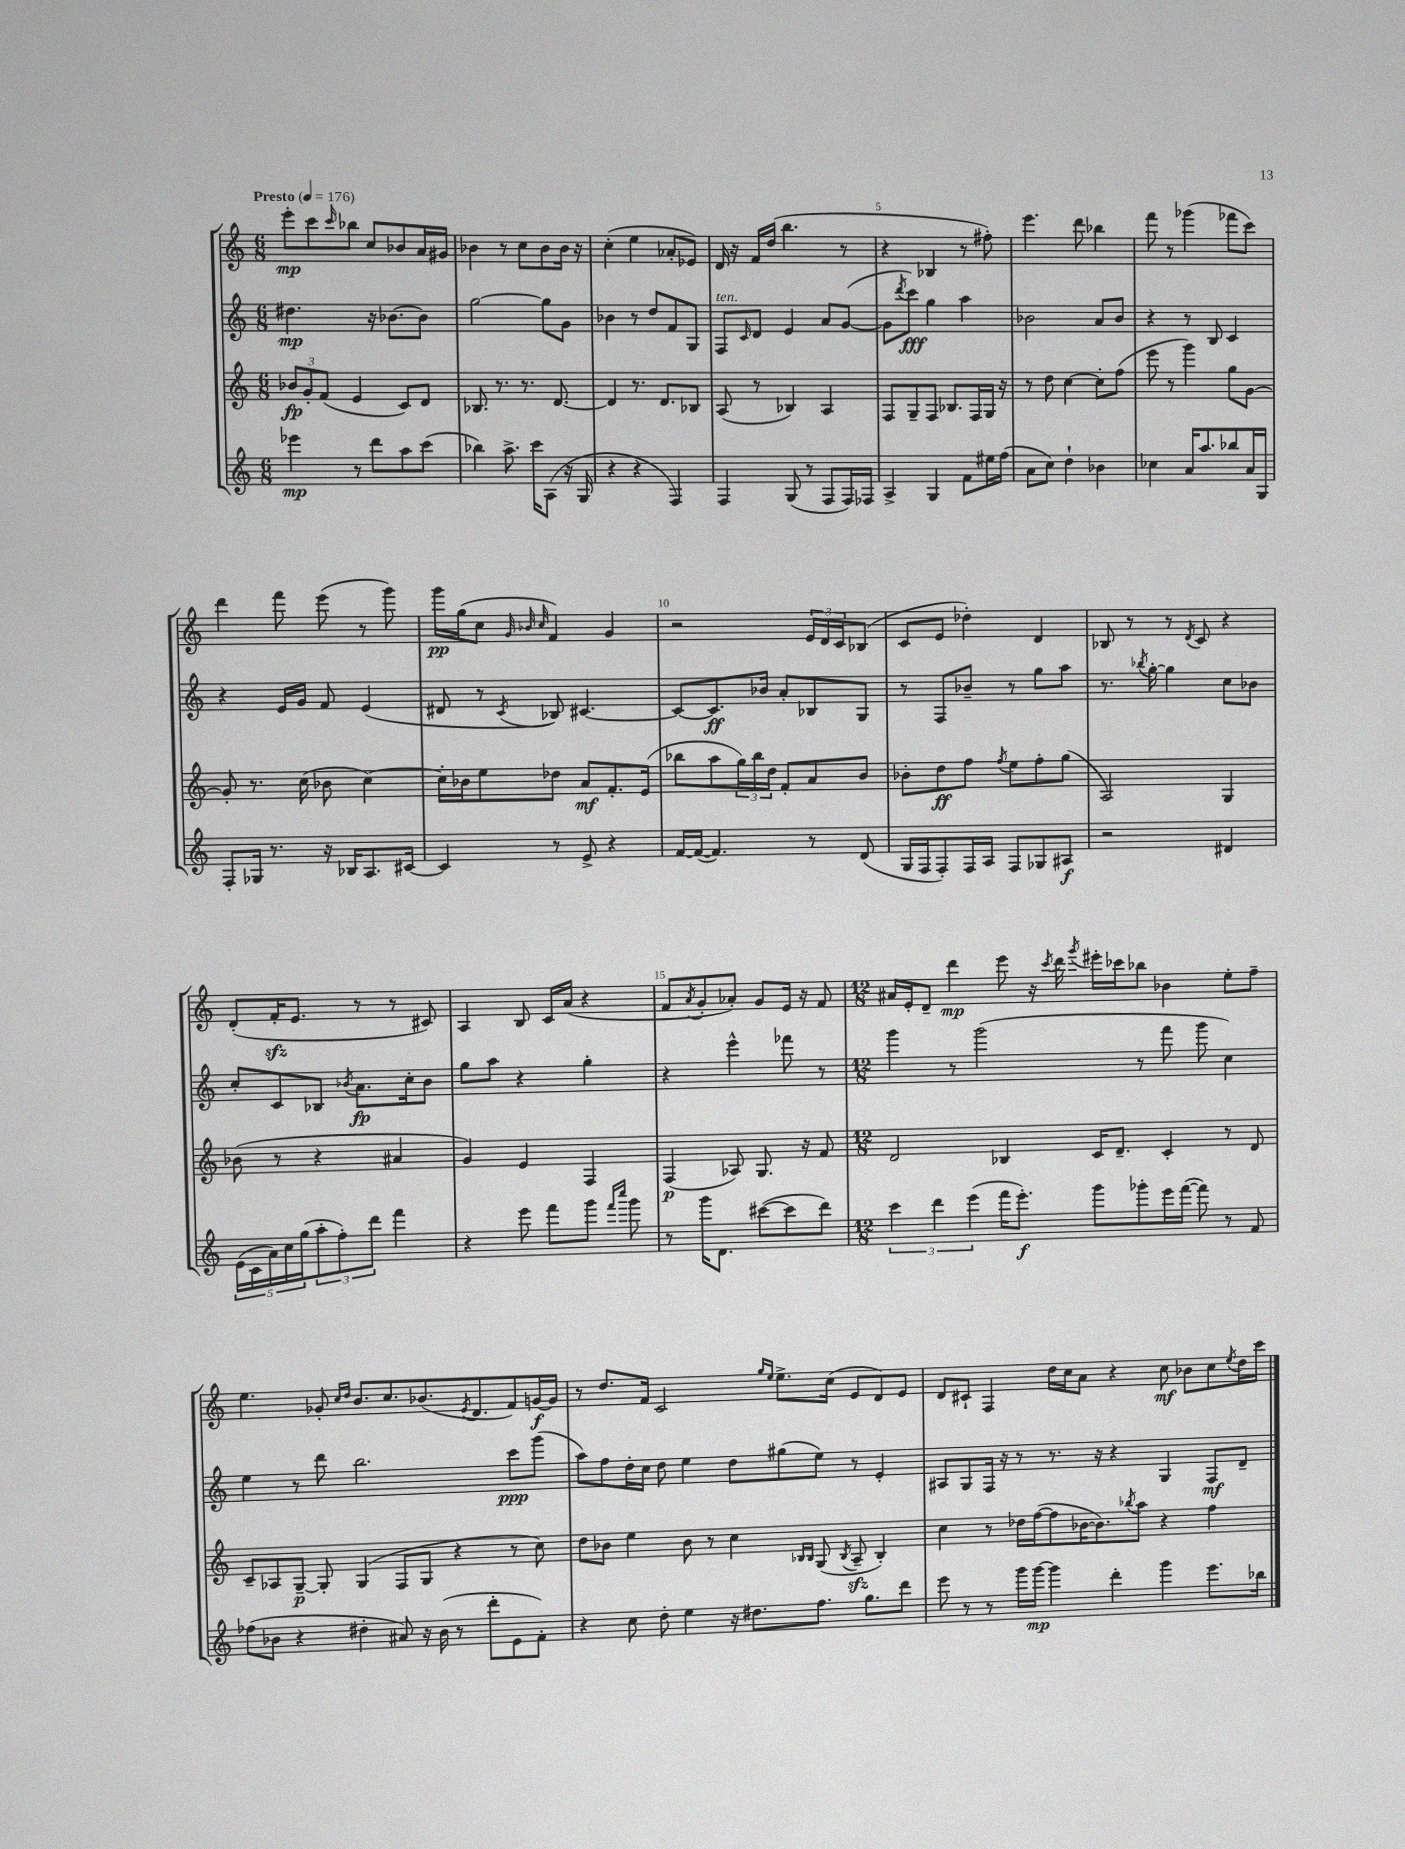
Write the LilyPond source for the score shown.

<<
\new StaffGroup <<
\new Staff = "s0" {
    \clef treble \key c \major \numericTimeSignature \time 6/8 \tempo "Presto" 4 = 176
    e'''8-.\mp c'''8 \grace { c'''16 } bes''8 c''8 bes'8 a'16 gis'16 |
    bes'4 r8 c''8 bes'8 bes'16 r16 |
    c''4-.( e''4 aes'8-. ees'8) |
    d'16 r16 f'16 d''16( b''4. r8 |
    r4 bes4 r8 fis''8-.) |
    e'''4. d'''8 bes''4 |
    f'''8 r8 ges'''4( fes'''8 c'''8) |
    d'''4 f'''8 e'''8( r8 g'''8) |
    g'''16\pp g''16( c''8 \grace { g'32 bes'32 c''32 } f'4) g'4 |
    r2 \tuplet 3/2 { e'16 d'16 c'16 } bes8( |
    c'8 e'8 des''4-.) d'4 |
    bes8 r8 r8 \acciaccatura { d'8 } c'8 r4 |
    d'8-.( f'16-.\sfz e'8. r8 r8 cis'8) |
    a4 b8 c'16 a'16( r4 |
    f'8 \acciaccatura { a'8 } g'8-. aes'8-.) g'8 e'16 r16 f'8 |
    \numericTimeSignature \time 12/8 ais'16 e'16-. d'8-- d'''4\mp e'''8 r16 \acciaccatura { c'''8 } d'''16 \acciaccatura { g'''8 } eis'''16-. ces'''16 bes''8 bes'4 e''8-. f''8-- |
    e''4. ges'8-. \grace { c''16 d''16 } b'8. c''8. bes'8.( \acciaccatura { e'8 } d'8. f'8) g'16~\f g'16 |
    r8 d''8. f'16 c'2 \grace { g''16 e''16 } e''8.-> c''16( e'8 d'8) e'8 |
    d'8 cis'8-! f4 d''16 c''16 a'8 r4 c''8\mf bes'8 c''8 \acciaccatura { e''8 } d''16 c'''16 \bar "|." |
}
\new Staff = "s1" {
    \clef treble \key c \major \numericTimeSignature \time 6/8
    dis''4.\mp r16 bes'8.~ bes'8 |
    g''2~ g''8 g'8 |
    bes'4 r8 d''8 f'8 g8 |
    f8^\markup { \italic "ten." } \grace { c'16 } d'8 e'4 a'8 g'8~( |
    g'8 \acciaccatura { d'''8 } c'''8\fff) g''4 a''4 |
    bes'2 a'8 bes'8 |
    r4 r8 b8 c'4 |
    r4 e'16 g'16 f'8 e'4( |
    dis'8 r8 \acciaccatura { c'8 } bes8) cis'4.~ |
    cis'8~ cis'8.\ff bes'16 a'8-. bes8 g8 |
    r8 f8 bes'8-- r8 g''8 a''8 |
    r8. \acciaccatura { bes''8 } g''16~-. g''4 c''8 bes'8 |
    c''8-. c'8 bes8 \acciaccatura { bes'8 } a'8.\fp c''16-. bes'8 |
    g''8 a''8 r4 g''4-. |
    r4 e'''4-^ fes'''8 r8 |
    \numericTimeSignature \time 12/8 g'''4 r8 g'''2( r8 f'''8 g'''8 c''4) |
    e''4 r8 d'''8 b''2. c'''8\ppp g'''8( |
    a''8) f''8 d''16-. c''16 d''8 e''4 d''8 gis''8( e''8) r8 e'4-. |
    ais8 g8 f16 r16 r8 r8. r16 r4 g4 f8\mf d'8-- \bar "|." |
}
\new Staff = "s2" {
    \clef treble \key c \major \numericTimeSignature \time 6/8
    \tuplet 3/2 { bes'8\fp g'8-. f'8( } e'4 c'8) d'8 |
    bes8. r8. r8. d'8.~ |
    d'4 r8. d'8. bes8 |
    a8( r8 bes4) a4 |
    f8 g8-- f8 bes8. f16 g16 r16 |
    r8 d''8 c''4~ c''8-. f''8( |
    e'''8 r8 g'''4) g''8 g'8~ |
    g'8-. r8. c''16( bes'8 c''4~) |
    c''16-. bes'16 e''8 des''8 a'8\mf f'8.-. e'16( |
    bes''8 a''8 \tuplet 3/2 { g''16) bes''16 d''16 } f'8-. a'8 b'8 |
    bes'8-. d''8\ff f''8 \acciaccatura { f''8 } e''8 f''8-. g''8( |
    a2) g4 |
    bes'8( r8 r4 ais'4 |
    g'4) e'4 f4 |
    f4\p( aes8) g8. r16 f'8 |
    \numericTimeSignature \time 12/8 d'2 bes4 c'16 d'8.-- c'4-. r8 d'8 |
    c'8-- aes8 g8~--\p g8-. g4( f8 g8 r4 r8 c''8) |
    d''8 bes'8 e''4 bes'8 r8 c''4 \grace { bes16 bes16 } g8( \acciaccatura { bes8 } a8--\sfz bes4-.) |
    c''4 r8 des''16 f''16~( f''8 bes'16~ bes'8.) \acciaccatura { bes''8 } a''8 r4 f''4 \bar "|." |
}
\new Staff = "s3" {
    \clef treble \key c \major \numericTimeSignature \time 6/8
    ees'''4\mp r8 d'''8 a''8 c'''8( |
    bes''4) a''8.-> c'''16 a8( r16 g16 |
    r4 r4 f4) |
    f4 g8( r8 f8 f16) fes16 |
    a4-> g4 f'8 eis''16 f''16( |
    a'8 c''8) d''4-! bes'4 |
    ces''4 a'16 a''8. bes''8 a'16 g16 |
    f8-. ges16 r8. r16 bes16 a8. cis'16~ |
    cis'4 r8 e'8-> r4 |
    f'16~ f'16~( f'4.) r8 d'8( |
    g16 f16 f8-.) f16 a16 f8 ges8 ais8\f |
    r2 dis'4 |
    \tuplet 5/4 { e'16( c'16 a'16) c''16 g''16( } \tuplet 3/2 { a''8-. f''8-.) d'''8 } f'''4 |
    r4 e'''8 f'''8 g'''8 \grace { f'''16 c''''16 } g'''8 |
    r8 g'''16 d'8. cis'''8~( cis'''8 d'''8) |
    \numericTimeSignature \time 12/8 \tuplet 3/2 { c'''4 d'''4 e'''4( } f'''16 e'''8.-.\f) g'''8 ges'''8-. e'''16 f'''16~( f'''8) r8 f'8 |
    fes''8( bes'8 r4 dis''4-. ais'8) r16 bes'16( r8 d'''8-. e'8 f'8-.) |
    r4 c''8 d''8-. e''4 r16 dis''8. f''8. g''8. d'''8 |
    e'''8 r8 r8 g'''16 g'''16~\mp g'''4 d'''4-. g'''4 e'''8. bes''16 \bar "|." |
}
>>
>>
\layout { \context { \Score \override BarNumber.break-visibility = ##(#f #t #t) barNumberVisibility = #(every-nth-bar-number-visible 5) } }
